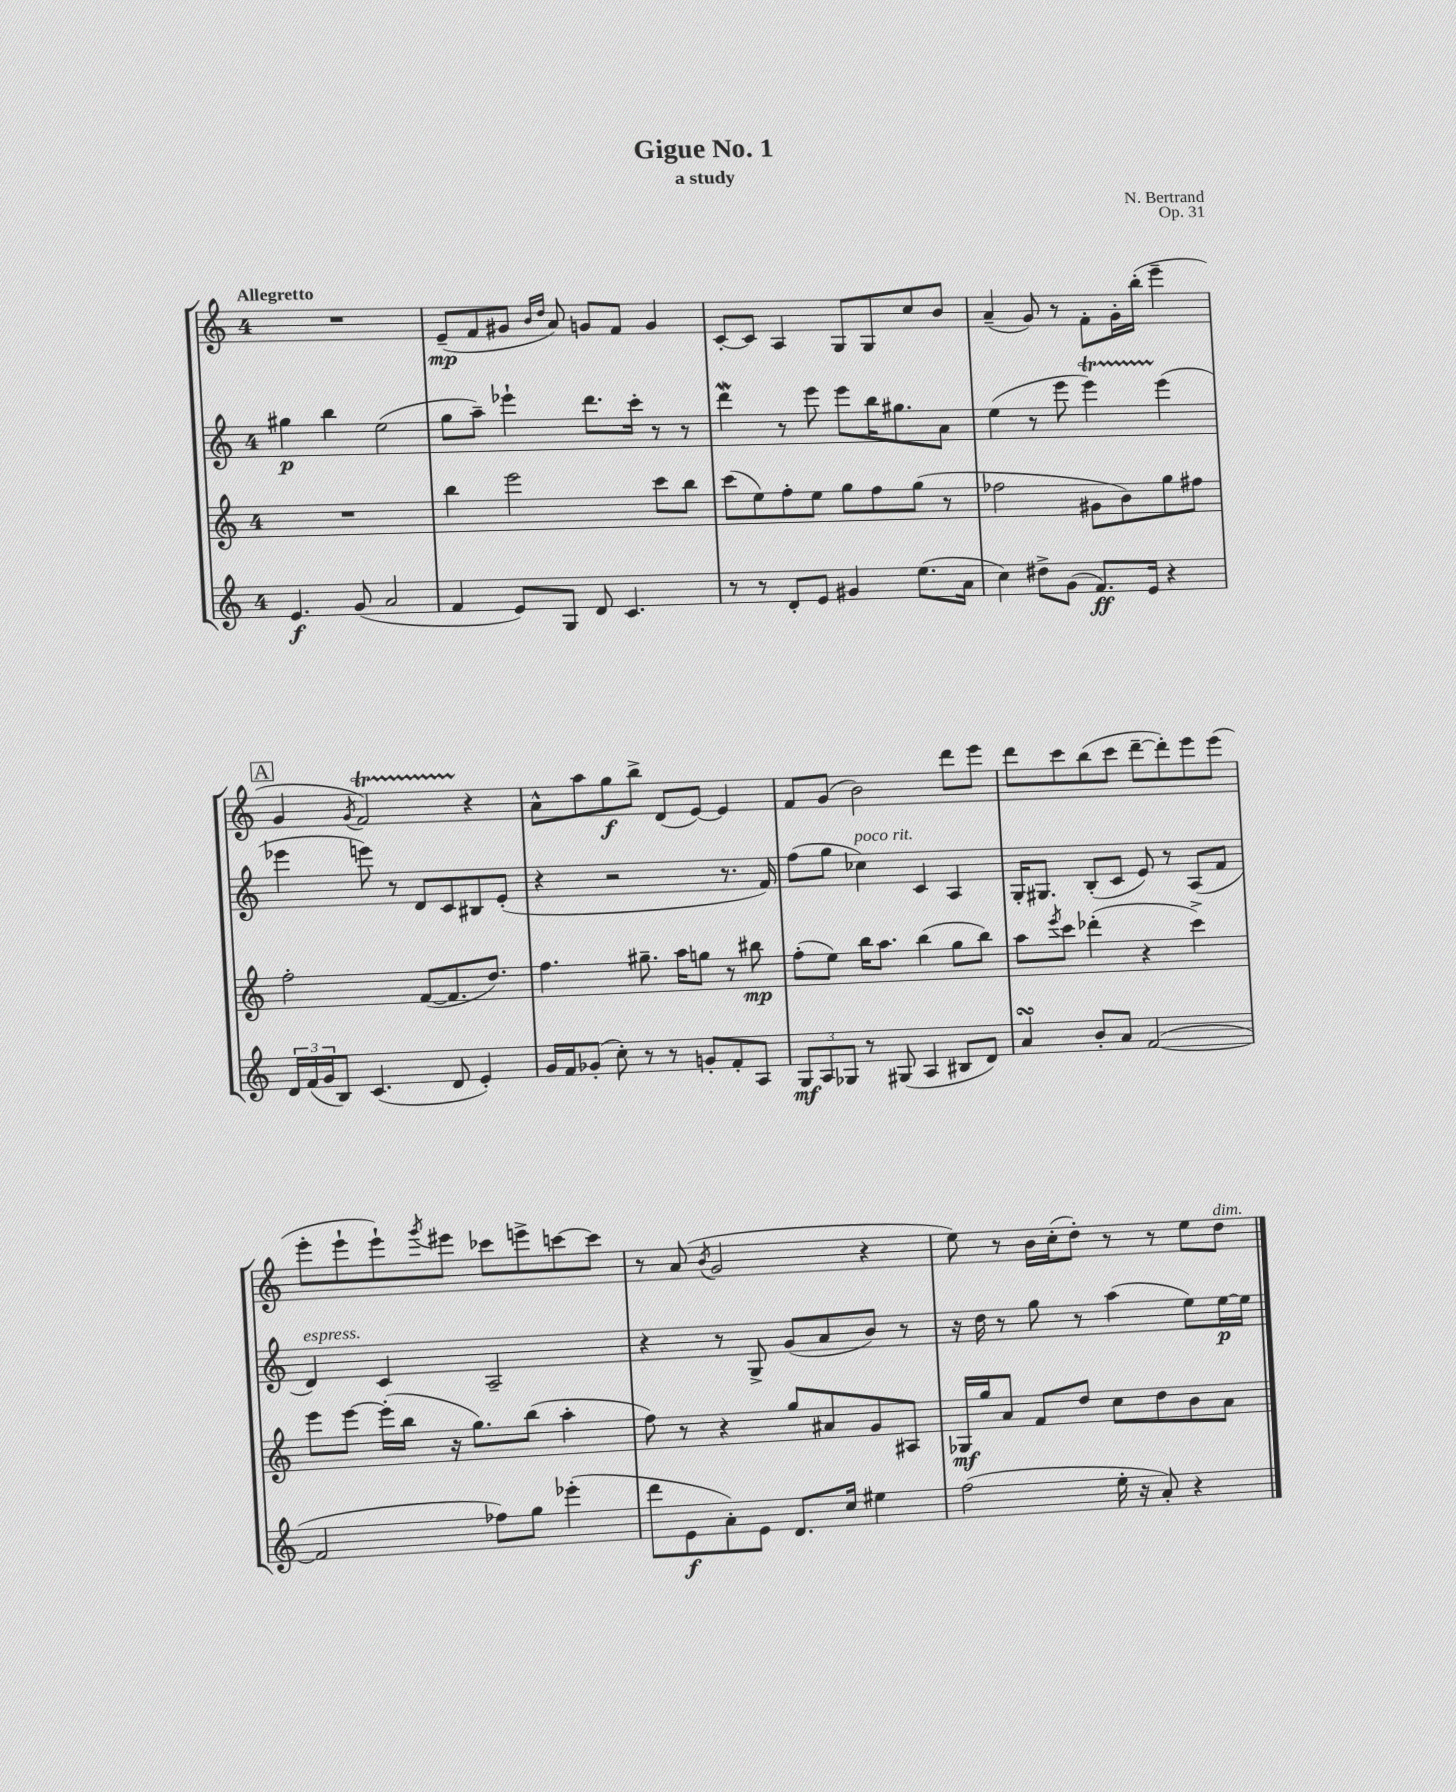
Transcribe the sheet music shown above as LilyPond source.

\header { title = "Gigue No. 1" composer = "N. Bertrand" subtitle = "a study" opus = "Op. 31" }
<<
\new StaffGroup <<
\new Staff = "s0" {
    \clef treble \key c \major \once \override Staff.TimeSignature.style = #'single-digit \time 4/4 \tempo "Allegretto"
    R1 |
    e'8--\mp( f'8 gis'8 \grace { b'16 d''16 } a'8) g'8 f'8 g'4 |
    c'8~-. c'8 a4 g8 g8 c''8 b'8 |
    a'4--( g'8) r8 f'8-. g'16-. b''16-.( e'''4-- |
    \mark \markup { \box "A" } g'4 \acciaccatura { g'8 } f'2\startTrillSpan) r4\stopTrillSpan |
    a'8-^ a''8 g''8\f b''8-> d'8( e'8~) e'4 |
    f'8 g'8( b'2) d'''8 e'''8 |
    d'''8 c'''8 b''8( c'''8 d'''8~-- d'''8-.) e'''8 e'''8( |
    e'''8-. e'''8-! e'''8-!) \acciaccatura { g'''8 } eis'''8 ces'''8 e'''8-> c'''8~ c'''8 |
    r8 a'8( \acciaccatura { b'8 } g'2 r4 |
    e''8) r8 b'16 c''16-.( d''8-.) r8 r8 e''8 d''8^\markup { \italic "dim." } \bar "|." |
}
\new Staff = "s1" {
    \clef treble \key c \major \once \override Staff.TimeSignature.style = #'single-digit \time 4/4
    gis''4\p b''4 e''2( |
    g''8 a''8--) ees'''4-! d'''8. c'''16-. r8 r8 |
    d'''4\mordent r8 e'''8 e'''8 b''16 gis''8. a'8 |
    e''4( r8 e'''8 e'''4\startTrillSpan) e'''4\stopTrillSpan( |
    \mark \markup { \box "A" } ees'''4 e'''8) r8 d'8 c'8 bis8 e'8-.( |
    r4 r2 r8. f'16) |
    f''8( g''8 ces''4^\markup { \italic "poco rit." }) c'4 a4 |
    g16-. gis8. b8-.( c'8 e'8) r8 a8( f'8 |
    d'4^\markup { \italic "espress." }) c'4 a2-- |
    r4 r8 g8-> g'8( a'8 b'8) r8 |
    r16 d''16 r8 g''8 r8 a''4( e''8) e''16~\p e''16 \bar "|." |
}
\new Staff = "s2" {
    \clef treble \key c \major \once \override Staff.TimeSignature.style = #'single-digit \time 4/4
    R1 |
    b''4 e'''2 c'''8 b''8 |
    c'''8( e''8) f''8-. e''8 g''8 f''8 g''8( r8 |
    fes''2 gis'8 b'8) g''8 fis''8 |
    \mark \markup { \box "A" } f''2-. f'8~( f'8. d''8.) |
    f''4. gis''8.-- a''16 g''8 r8 bis''8\mp |
    f''8-.( e''8) b''16 a''8. b''4( g''8 b''8) |
    a''8 \acciaccatura { e'''8 } c'''8 des'''4-.( r4 c'''4->) |
    e'''8 e'''8~ e'''16-.( b''16 r16 g''8.) b''8( a''4-. |
    f''8) r8 r4 g''8 ais'8 g'8 ais8 |
    ges16\mf g''16 a'8 f'8 d''8 c''8 d''8 b'8 a'8 \bar "|." |
}
\new Staff = "s3" {
    \clef treble \key c \major \once \override Staff.TimeSignature.style = #'single-digit \time 4/4
    e'4.\f g'8( a'2 |
    f'4 e'8) g8 d'8 c'4. |
    r8 r8 d'8-. e'8 gis'4 e''8.( a'16 |
    c''4) dis''8-> g'8( f'8.\ff) e'16 r4 |
    \mark \markup { \box "A" } \tuplet 3/2 { d'16 f'16( g'16 } b8) c'4.( d'8 e'4-.) |
    g'16 f'16 ges'8-.( c''8-.) r8 r8 g'8-. f'8-. a8 |
    \tuplet 3/2 { g8\mf a8 ges8 } r8 gis8( a4 bis8 d'8) |
    a'4\turn b'8-. a'8 f'2~( |
    f'2 fes''8) g''8 ees'''4-.( |
    d'''8 e'8\f a'8-.) e'8 d'8. c''16 eis''4 |
    f''2( e''16-. r16 a'8-.) r4 \bar "|." |
}
>>
>>
\layout { \context { \Score \remove "Bar_number_engraver" } }
